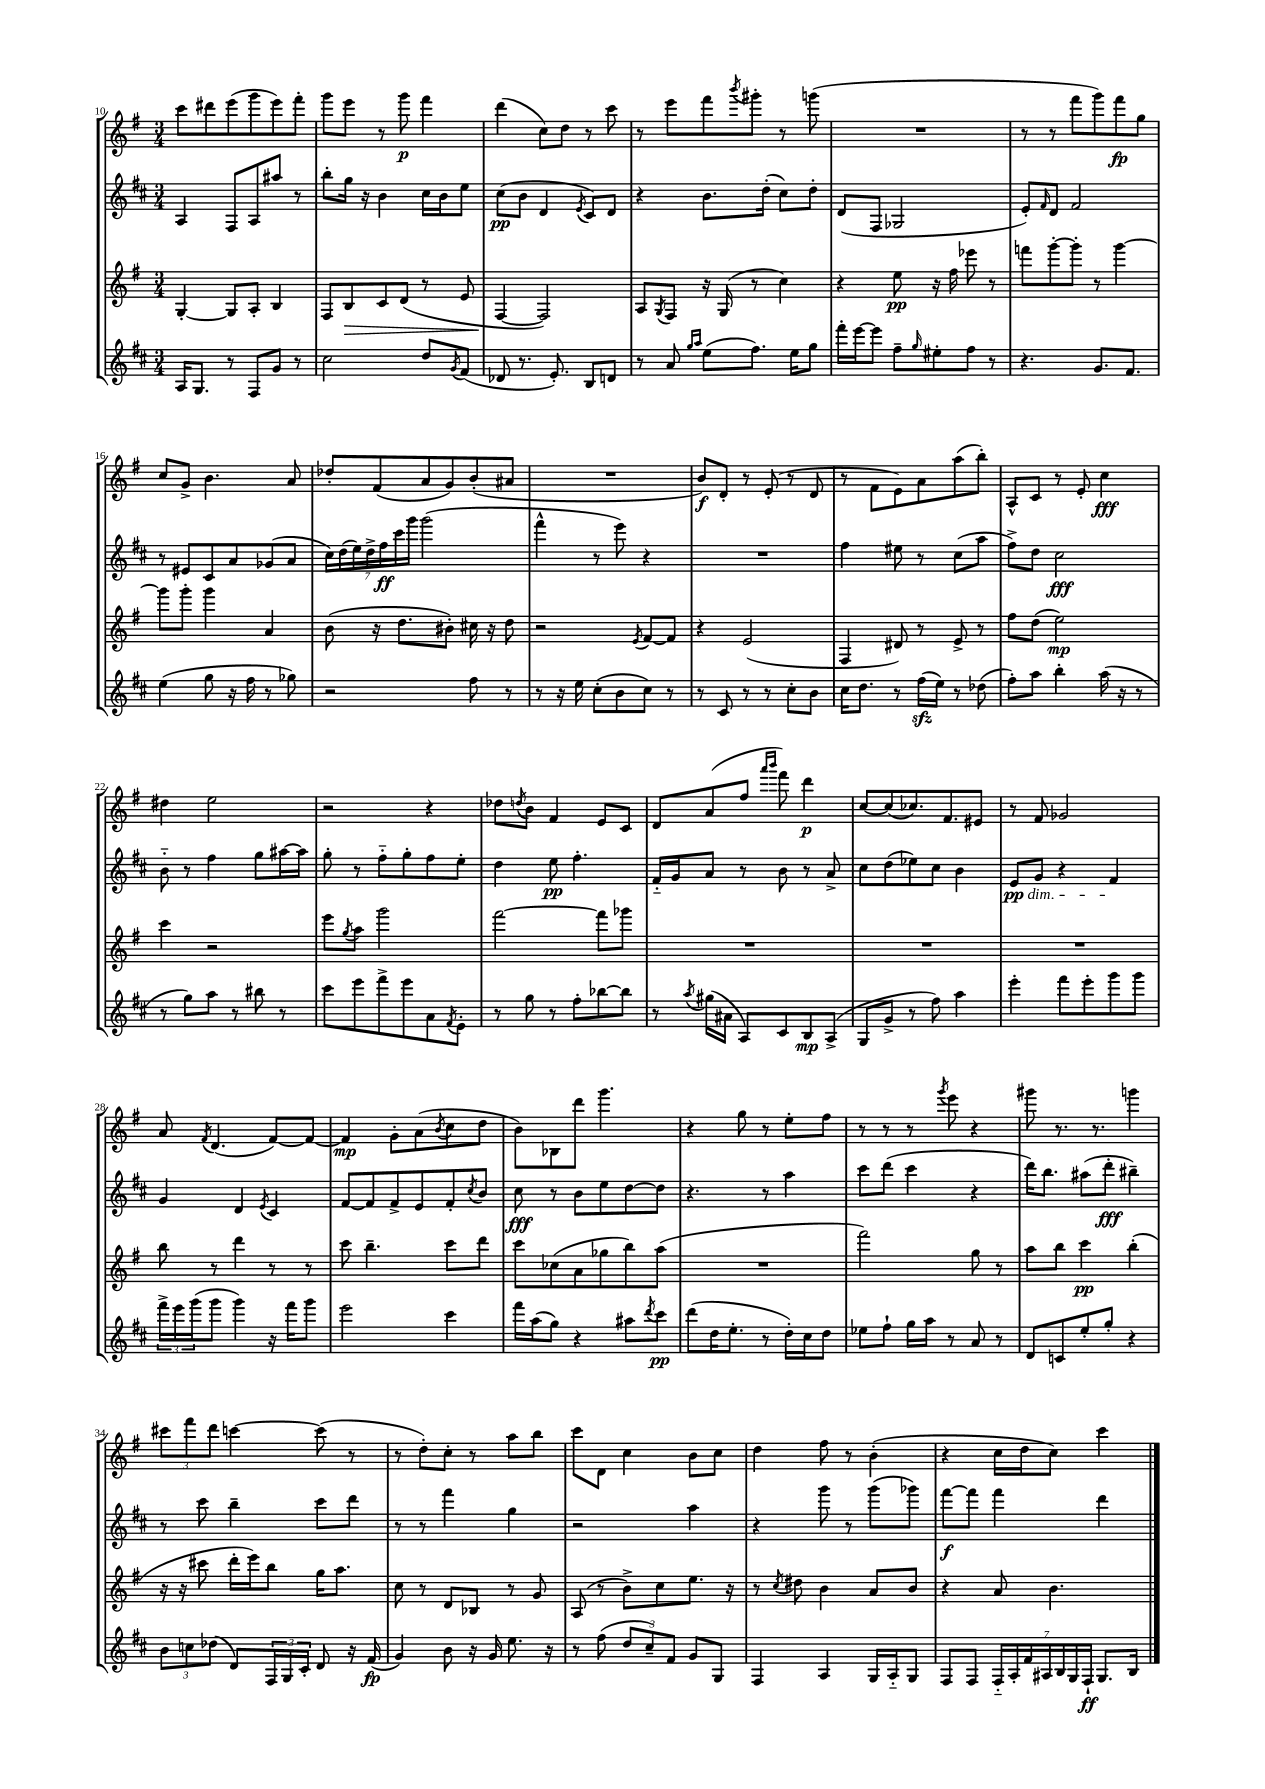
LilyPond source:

<<
\new StaffGroup <<
\new Staff = "s0" {
    \clef treble \key g \major \numericTimeSignature \time 3/4
    c'''8 dis'''8 e'''8( g'''8 e'''8) fis'''8-. |
    g'''8 e'''8 r8 g'''8\p fis'''4 |
    d'''4( c''8) d''8 r8 c'''8 |
    r8 e'''8 fis'''8 \acciaccatura { b'''8 } gis'''8-. r8 g'''8( |
    R2. |
    r8 r8 fis'''8 g'''8) fis'''8\fp g''8 |
    c''8 g'8-> b'4. a'8 |
    des''8-. fis'8( a'8 g'8) b'8-.( ais'8 |
    R2. |
    b'8\f) d'8-. r8 e'8-.( r8 d'8 |
    r8 fis'8 e'8) a'8 a''8( b''8-.) |
    a8-^ c'8 r8 e'8-. c''4\fff |
    dis''4 e''2 |
    r2 r4 |
    des''8 \acciaccatura { d''8 } b'8 fis'4 e'8 c'8 |
    d'8 a'8( fis''8 \grace { a'''16 b'''16 } fis'''8) d'''4\p |
    c''8~ c''8( ces''8.) fis'8. eis'8 |
    r8 fis'8 ges'2 |
    a'8 \acciaccatura { fis'8 } d'4.( fis'8~) fis'8~ |
    fis'4\mp g'8-. a'8( \acciaccatura { b'8 } c''8 d''8 |
    b'8) bes8 d'''8 g'''4. |
    r4 g''8 r8 e''8-. fis''8 |
    r8 r8 r8 \acciaccatura { g'''8 } e'''8 r4 |
    gis'''8 r8. r8. g'''4 |
    \tuplet 3/2 { cis'''8 fis'''8 d'''8 } c'''4~ c'''8( r8 |
    r8 d''8-.) c''8-. r8 a''8 b''8 |
    c'''8 d'8 c''4 b'8 c''8 |
    d''4 fis''8 r8 b'4-.( |
    r4 c''16 d''16 c''8) c'''4 \bar "|." |
}
\new Staff = "s1" {
    \clef treble \key d \major \numericTimeSignature \time 3/4
    a4 fis8 a8 ais''8 r8 |
    b''8-. g''16 r16 b'4 cis''16 b'16 e''8 |
    cis''8\pp( b'8 d'4 \acciaccatura { e'8 } cis'8) d'8 |
    r4 b'8. d''16-.( cis''8) d''8-. |
    d'8( fis8 ges2 |
    e'8-.) \grace { fis'16 } d'8 fis'2 |
    r8 eis'8 cis'8 a'8 ges'8( a'8 |
    \tuplet 7/4 { cis''16) d''16( e''16) d''16-> fis''16\ff cis'''16 g'''16 } g'''2( |
    fis'''4-^ r8 e'''8) r4 |
    R2. |
    fis''4 eis''8 r8 cis''8( a''8 |
    fis''8->) d''8 cis''2\fff |
    b'8-_ r8 fis''4 g''8 ais''16~ ais''16 |
    g''8-. r8 fis''8-_ g''8-. fis''8 e''8-. |
    d''4 e''8\pp fis''4.-. |
    fis'16-_ g'16 a'8 r8 b'8 r8 a'8-> |
    cis''8 d''8( ees''8) cis''8 b'4 |
    e'8\pp\dim g'8 r4 fis'4\! |
    g'4 d'4 \acciaccatura { e'8 } cis'4 |
    fis'8~ fis'8 fis'8-> e'8 fis'8-. \acciaccatura { cis''8 } b'8 |
    cis''8\fff r8 b'8 e''8 d''8~ d''8 |
    r4. r8 a''4 |
    cis'''8 d'''8( cis'''4 r4 |
    d'''16) b''8. ais''8( d'''8-.\fff bis''4--) |
    r8 cis'''8 b''4-- cis'''8 d'''8 |
    r8 r8 fis'''4 g''4 |
    r2 a''4 |
    r4 g'''8 r8 g'''8( ges'''8) |
    fis'''8~\f fis'''8 fis'''4 d'''4 \bar "|." |
}
\new Staff = "s2" {
    \clef treble \key g \major \numericTimeSignature \time 3/4
    g4~-. g8 a8-. b4 |
    fis8 b8\> c'8 d'8( r8 e'8 |
    fis4~\! fis2) |
    a8 \acciaccatura { g8 } fis8 r16 g16( r8 c''4) |
    r4 e''8\pp r16 fis''16 ees'''8 r8 |
    f'''8 g'''8~-. g'''8-. r8 g'''4~ |
    g'''8 g'''8-. g'''4 a'4 |
    b'8( r16 d''8. bis'8-.) cis''16 r16 d''8 |
    r2 \acciaccatura { e'8 } fis'8~ fis'8 |
    r4 e'2( |
    fis4 dis'8) r8 e'8-> r8 |
    fis''8 d''8( e''2\mp) |
    c'''4 r2 |
    e'''8 \acciaccatura { g''8 } a''8 g'''2 |
    fis'''2~ fis'''8 ges'''8 |
    R2. |
    R2. |
    R2. |
    b''8 r8 d'''4 r8 r8 |
    c'''8 b''4.-- c'''8 d'''8 |
    c'''8 ces''8( a'8 ges''8 b''8) a''8( |
    R2. |
    fis'''2) g''8 r8 |
    a''8 b''8 c'''4\pp b''4-.( |
    r16 r16 cis'''8 d'''16-. e'''16) b''8 g''16 a''8. |
    c''8 r8 d'8 bes8 r8 g'8 |
    a8( r8 b'8->) c''8 e''8. r16 |
    r8 \acciaccatura { c''8 } dis''8 b'4 a'8 b'8 |
    r4 a'8 b'4. \bar "|." |
}
\new Staff = "s3" {
    \clef treble \key d \major \numericTimeSignature \time 3/4
    a16 g8. r8 fis8 g'8 r8 |
    cis''2 d''8 \acciaccatura { g'8 } fis'8( |
    des'8 r8. e'8.-.) b8 d'8 |
    r8 a'8 \grace { g''16 a''16 } e''8( fis''8.) e''16 g''8 |
    fis'''16-. e'''16~ e'''8 fis''8-- \grace { g''16 } eis''8-. fis''8 r8 |
    r4. g'8. fis'8. |
    e''4( g''8 r16 fis''16 r8 ges''8) |
    r2 fis''8 r8 |
    r8 r16 e''16 cis''8-.( b'8 cis''8) r8 |
    r8 cis'8 r8 r8 cis''8-. b'8 |
    cis''16 d''8. r8 fis''16\sfz( e''16) r8 des''8( |
    fis''8-.) a''8 b''4-. a''16( r16 r8 |
    r8 g''8) a''8 r8 bis''8 r8 |
    cis'''8 e'''8 fis'''8-> e'''8 a'8 \acciaccatura { fis'8 } e'8-. |
    r8 g''8 r8 fis''8-. bes''8~ bes''8 |
    r8 \acciaccatura { a''8 } gis''16( ais'16 a8) cis'8 b8\mp a8->( |
    g8 g'8-> r8 fis''8) a''4 |
    e'''4-. fis'''8 e'''8-. g'''8 g'''8 |
    \tuplet 3/2 { fis'''16-> e'''16 g'''16( } g'''8 g'''4) r16 fis'''16 g'''8 |
    e'''2 cis'''4 |
    fis'''16 a''16( g''8) r4 ais''8 \acciaccatura { d'''8 } cis'''8\pp |
    d'''8( d''16 e''8.-. r8 d''16-.) cis''16 d''8 |
    ees''8 fis''8-! g''16 a''16 r8 a'8 r8 |
    d'8 c'8 e''8-. g''8-. r4 |
    \tuplet 3/2 { b'8 c''8 des''8( } d'8) \tuplet 3/2 { fis16 g16 cis'16-. } d'8 r16 fis'16\fp( |
    g'4) b'8 r16 g'16 e''8. r16 |
    r8 fis''8( \tuplet 3/2 { d''8 cis''8--) fis'8 } g'8 g8 |
    fis4 a4 g16 a16-_ g8 |
    fis8 fis8 \tuplet 7/4 { fis16-_ a16-. fis'16 ais16 b16 g16 fis16-!\ff } g8. b16 \bar "|." |
}
>>
>>
\layout { \context { \Score currentBarNumber = #10 } }
